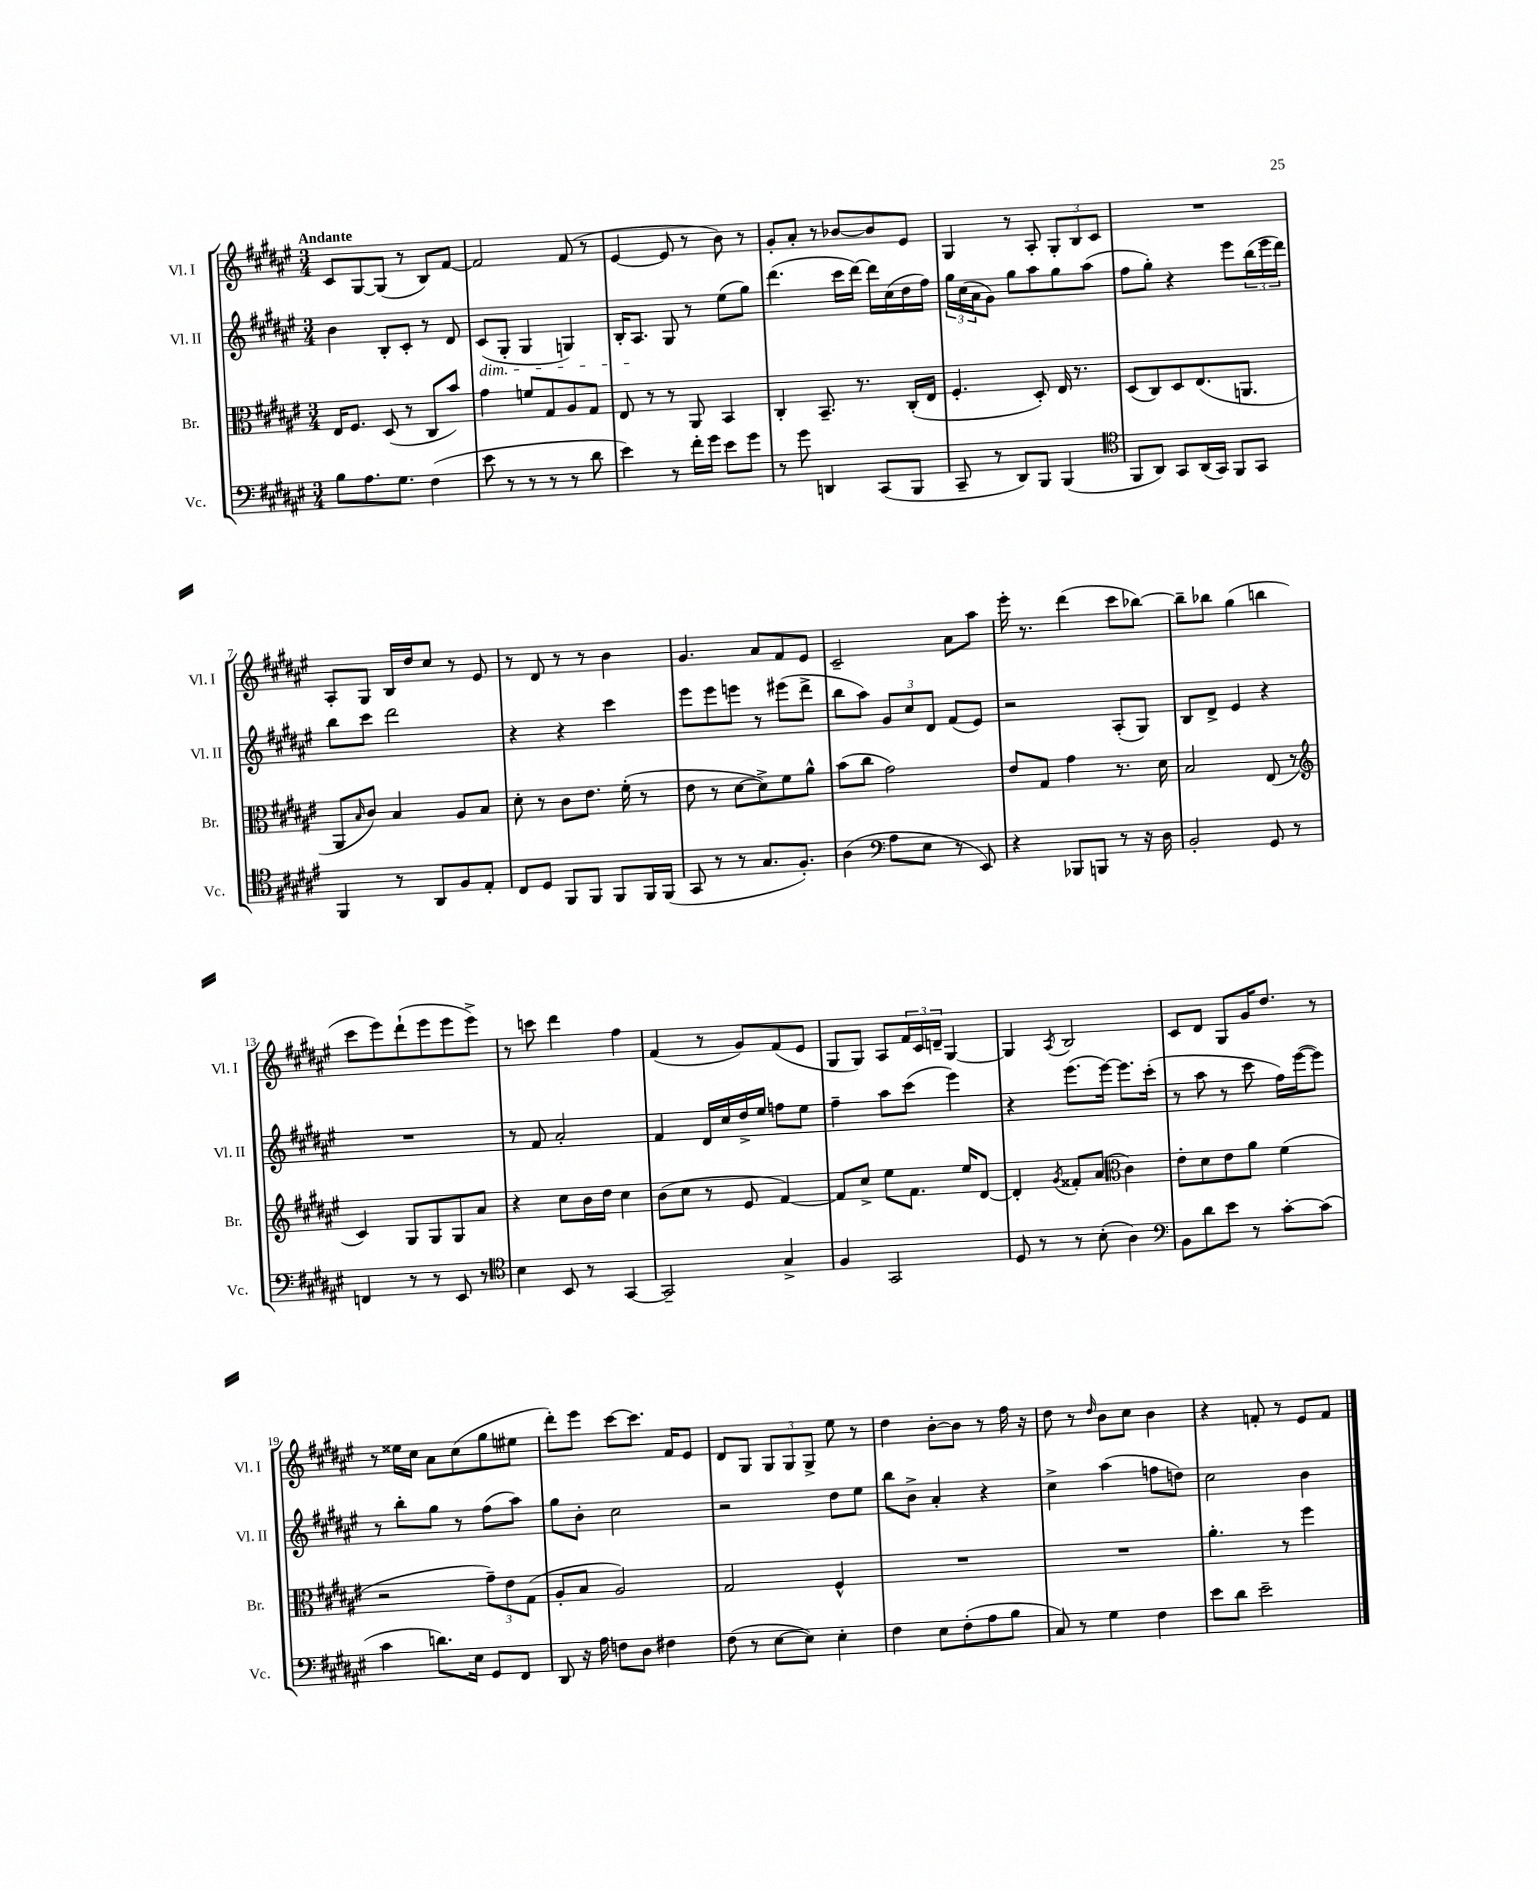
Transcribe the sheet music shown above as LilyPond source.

<<
\new StaffGroup <<
\new Staff = "s0" \with { instrumentName = "Vl. I" shortInstrumentName = "Vl. I" } {
    \clef treble \key fis \major \numericTimeSignature \time 3/4 \tempo "Andante"
    cis'8 gis8~ gis8( r8 b8) fis'8~ |
    fis'2 fis'8( r8 |
    eis'4~ eis'8 r8 b'8) r8 |
    gis'8-. ais'8-. r8 bes'8~ bes'8 eis'8 |
    gis4 r8 ais8-. \tuplet 3/2 { gis8-. b8 cis'8 } |
    R2. |
    ais8-. gis8 b16 dis''16 cis''8 r8 eis'8 |
    r8 dis'8 r8 r8 b'4 |
    gis'4. ais'8 fis'8 eis'8 |
    cis'2-- ais'8 ais''8 |
    eis'''16-. r8. dis'''4( cis'''8 bes''8~) |
    bes''8-- bes''8 gis''4( b''4 |
    cis'''8 eis'''8) dis'''8-!( eis'''8 eis'''8 eis'''8->) |
    r8 c'''8 dis'''4 fis''4 |
    fis'4( r8 gis'8) fis'8( eis'8 |
    gis8 gis8) ais8 \tuplet 3/2 { fis'16 cis'16 d'16-- } gis4~ |
    gis4 \acciaccatura { ais8 } b2 |
    cis'8 dis'8 gis8 gis'16 dis''8. r8 |
    r8 eisis''16 cis''16 ais'8 cis''8( gis''8 eis''8 |
    dis'''8-.) eis'''8 cis'''8~ cis'''8. fis'16 eis'8 |
    dis'8 gis8 \tuplet 3/2 { gis8 gis8 gis8-> } eis''8 r8 |
    dis''4 b'8~-. b'8 r8 fis''16 r16 |
    dis''8 r8 \grace { dis''16 } b'8 cis''8 b'4 |
    r4 f'8-. r8 eis'8 f'8 \bar "|." |
}
\new Staff = "s1" \with { instrumentName = "Vl. II" shortInstrumentName = "Vl. II" } {
    \clef treble \key fis \major \numericTimeSignature \time 3/4
    b'4 b8-. cis'8-. r8 dis'8 |
    cis'8\dim( gis8-. gis4 g4) |
    b16-. ais8.\! gis8 r8 eis''8( gis''8) |
    dis'''4.( cis'''16 dis'''16~) dis'''16 cis''16( dis''16 fis''16) |
    \tuplet 3/2 { gis''16 cis''16( ais'16 } gis'8) gis''8 ais''8 gis''8 ais''8( |
    fis''8 gis''8-.) r4 eis'''8 \tuplet 3/2 { b''16( eis'''16 dis'''16) } |
    b''8 cis'''8 dis'''2 |
    r4 r4 cis'''4 |
    eis'''8 eis'''8 e'''8 r8 eis'''8( dis'''8-> |
    b''8 ais''8) \tuplet 3/2 { gis'8 cis''8 dis'8 } fis'8( eis'8) |
    r2 ais8-.( gis8) |
    b8 dis'8-> eis'4 r4 |
    R2. |
    r8 fis'8 ais'2-. |
    fis'4 dis'16 cis''16 dis''16-> eis''16 f''8 eis''8 |
    fis''4-- ais''8 cis'''8( eis'''4) |
    r4 eis'''8.( eis'''16~) eis'''8. cis'''16-.( |
    r8 ais''8 r8 cis'''8 fis''16) eis'''16~( eis'''8) |
    r8 b''8-. gis''8 r8 fis''8( ais''8) |
    gis''8 b'8-. cis''2 |
    r2 dis''8 eis''8 |
    b''8 b'8-> ais'4-. r4 |
    cis''4-> ais''4( f''8 d''8) |
    cis''2 b'4 \bar "|." |
}
\new Staff = "s2" \with { instrumentName = "Br." shortInstrumentName = "Br." } {
    \clef alto \key fis \major \numericTimeSignature \time 3/4
    eis16 fis8. dis8( r8 cis8 b'8) |
    gis'4 f'8 gis8 ais8 gis8 |
    eis8 r8 r8 ais,8 b,4 |
    cis4-. b,8.-- r8. cis16-.( eis16 |
    fis4.-. dis8-.) eis16 r8. |
    dis8( cis8) dis8 eis8.( a,8. |
    ais,8 \grace { b16 } cis'8) b4 ais8 b8 |
    dis'8-. r8 cis'8 eis'8. fis'16-.( r8 |
    eis'8 r8 dis'8~ dis'8->) fis'8 ais'8-^ |
    b'8( cis''8 gis'2) |
    eis'8 gis8 gis'4 r8. dis'16 |
    b2 eis8( r8 |
    \clef treble cis'4) gis8 gis8 gis8 ais'8 |
    r4 cis''8 b'16 dis''16 cis''4 |
    b'8( cis''8 r8 eis'8 fis'4~) |
    fis'8 cis''8-> eis''8 fis'8. eis''16 dis'8~ |
    dis'4-. \acciaccatura { gis'8 } fisis'8-. ais'8( \clef alto cis'4) |
    eis'8-. dis'8 eis'8 ais'8 fis'4( |
    r2 \tuplet 3/2 { gis'8--) eis'8 gis8( } |
    ais8-. b8 ais2) |
    gis2 fis4-^ |
    R2. |
    R2. |
    ais'4.-. r8 fis''4 \bar "|." |
}
\new Staff = "s3" \with { instrumentName = "Vc." shortInstrumentName = "Vc." } {
    \clef bass \key fis \major \numericTimeSignature \time 3/4
    b8 ais8. gis8. fis4( |
    eis'8 r8 r8 r8 r8 dis'8 |
    eis'4) r8 fis'16-. gis'16 eis'8 gis'8 |
    r8 gis'8 d,4 cis,8( b,,8 |
    cis,8-- r8 dis,8) b,,8 b,,4( |
    \clef tenor fis,8 ais,8) gis,8 ais,16( gis,16) fis,8 gis,8 |
    fis,4 r8 ais,8 fis8 eis8-. |
    cis8 dis8 fis,8 fis,8 fis,8 fis,16 fis,16( |
    gis,8 r8 r8 gis8. fis8.-.) |
    ais4( \clef bass ais8 eis8 r8 eis,8) |
    r4 bes,,8 b,,8 r8 r16 dis16 |
    b,2-. gis,8 r8 |
    f,4 r8 r8 eis,8 r8 |
    \clef tenor b4 b,8 r8 gis,4~ |
    gis,2-- gis4-> |
    fis4 gis,2 |
    dis8 r8 r8 b8-.( ais4) |
    \clef bass b,8 dis'8 eis'8 r8 cis'8~-. cis'8( |
    cis'4 d'8.) eis16 gis,8 fis,8 |
    dis,8 r16 ais16 f8 dis8 fis4 |
    fis8( r8 eis8~ eis8) eis4-. |
    fis4 eis8 fis8-.( ais8 b8 |
    cis8) r8 gis4 fis4 |
    eis'8 dis'8 eis'2-- \bar "|." |
}
>>
>>
